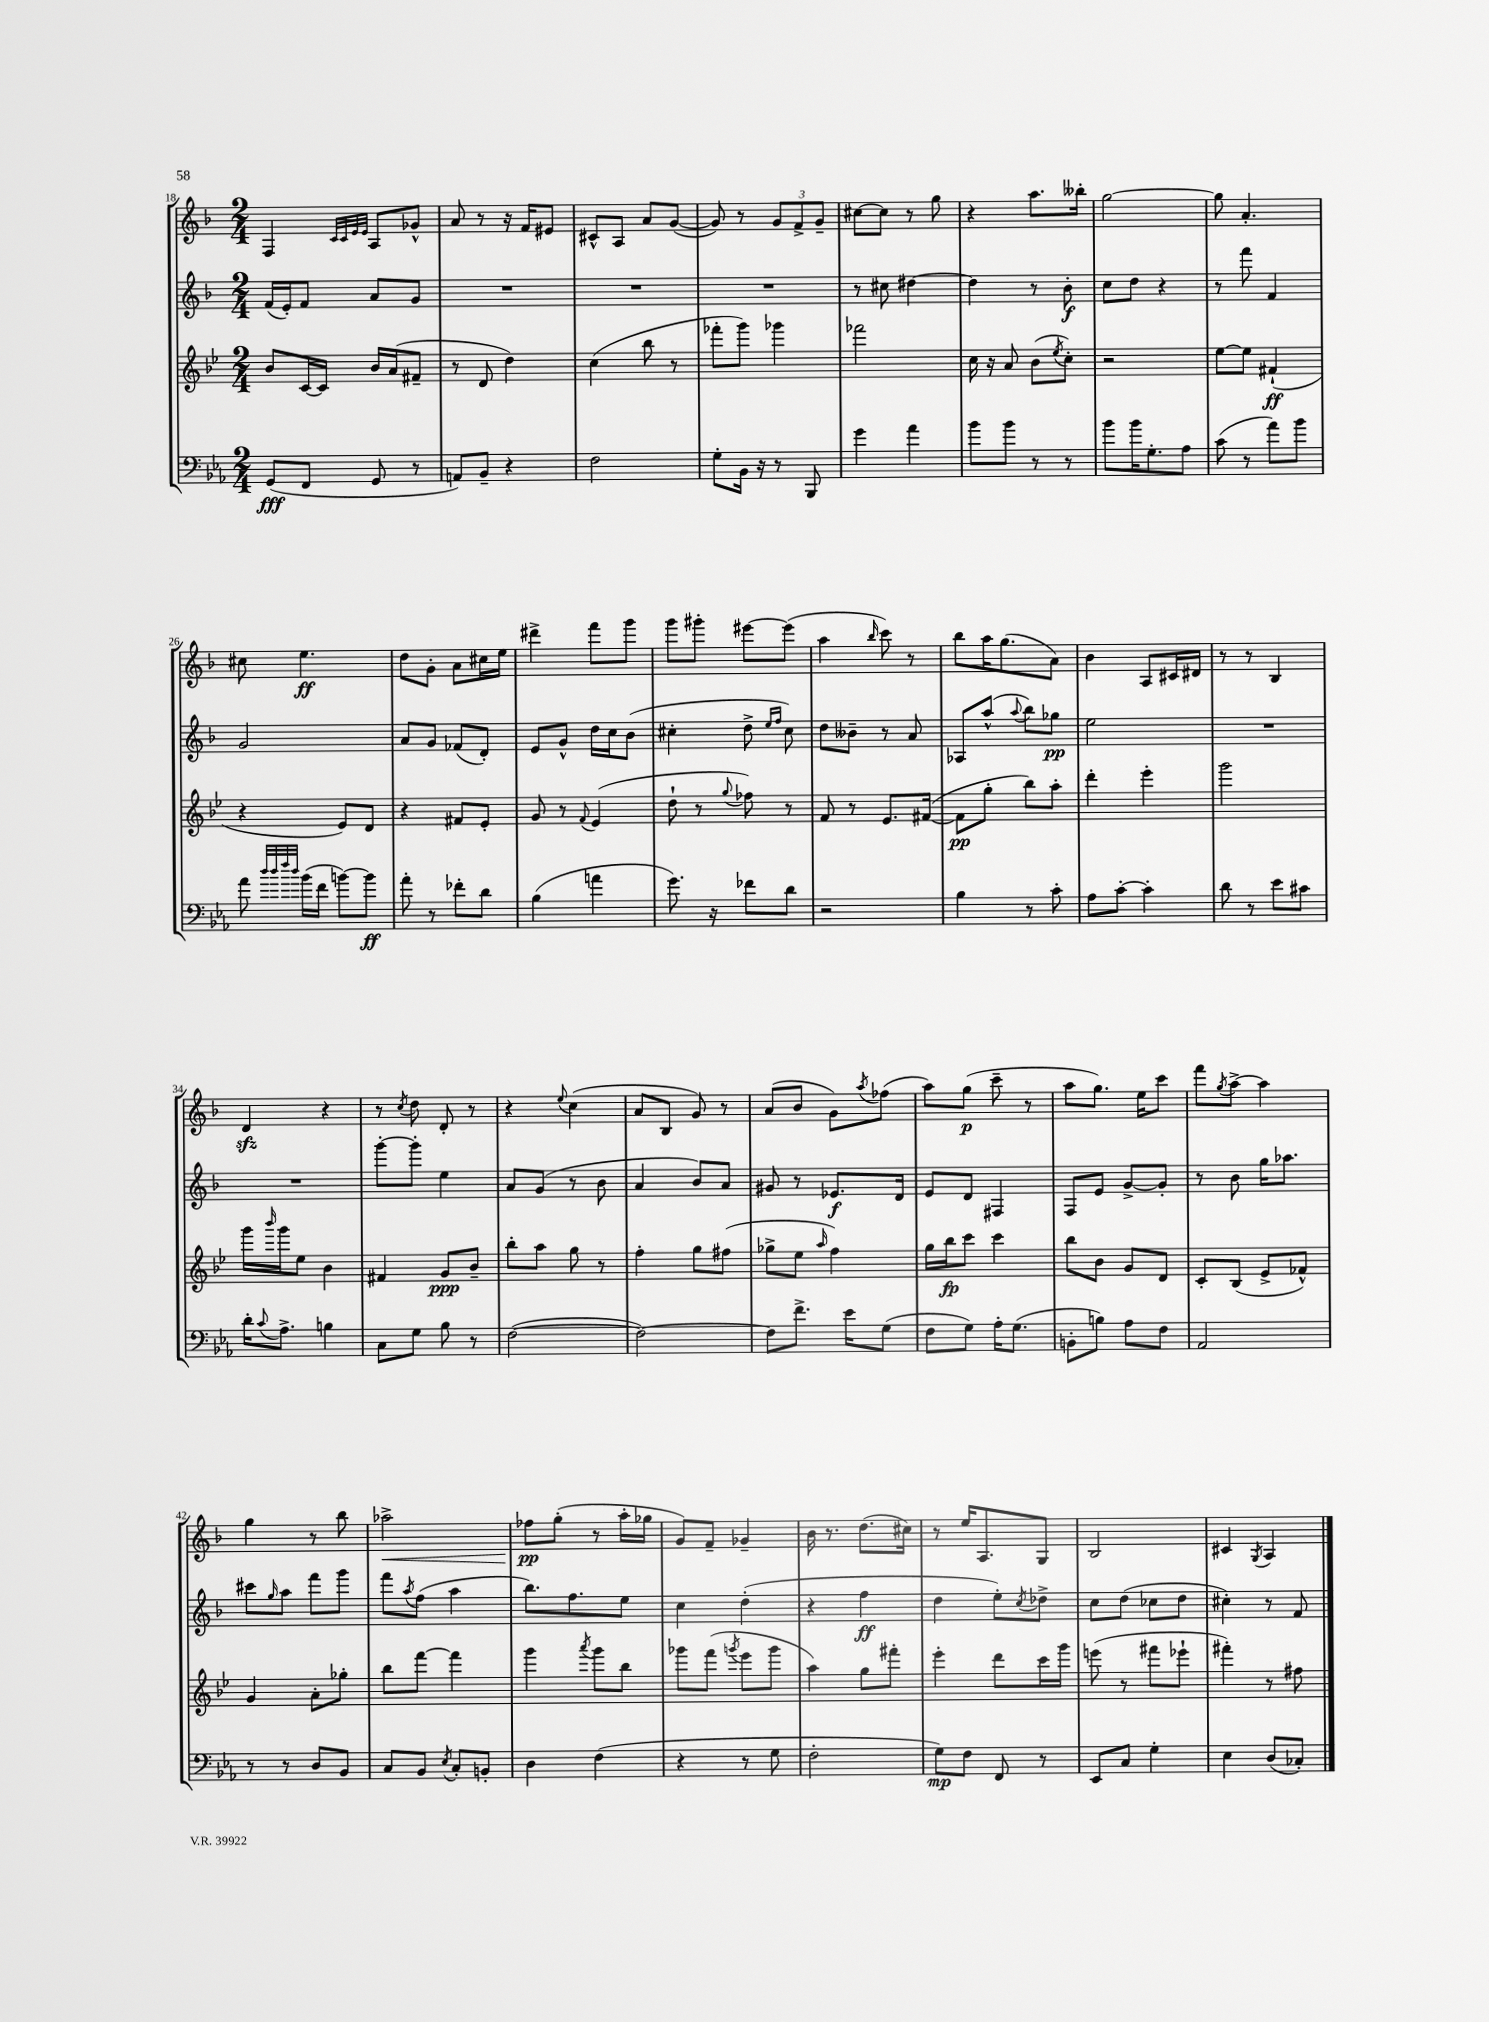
<<
\new StaffGroup <<
\new Staff = "s0" {
    \clef treble \key f \major \numericTimeSignature \time 2/4
    f4 \grace { c'32 c'32 e'32 e'32 } a8 ges'8-^ |
    a'8 r8 r16 f'16 eis'8 |
    cis'8-^ a8 a'8 g'8~( |
    g'8) r8 \tuplet 3/2 { g'8 f'8-> g'8-- } |
    cis''8~ cis''8 r8 g''8 |
    r4 a''8. beses''16-. |
    g''2~ |
    g''8 a'4.-. |
    cis''8 e''4.\ff |
    d''8 g'8-. a'8 cis''16 e''16 |
    dis'''4-> f'''8 g'''8 |
    g'''8 gis'''8-. eis'''8~ eis'''8( |
    a''4 \grace { bes''16 } c'''8) r8 |
    bes''8 a''16 g''8.( a'8) |
    bes'4 a8 cis'16 dis'16 |
    r8 r8 bes4 |
    d'4\sfz r4 |
    r8 \acciaccatura { c''8 } d''8 d'8-. r8 |
    r4 \appoggiatura { e''8 } c''4( |
    a'8 bes8 g'8) r8 |
    a'8( bes'8 g'8) \acciaccatura { a''8 } fes''8( |
    a''8) g''8\p( c'''8-- r8 |
    a''8 g''8.) e''16 c'''8 |
    f'''8 \acciaccatura { g''8 } a''8~-> a''4 |
    g''4 r8 bes''8 |
    aes''2->\< |
    fes''8\pp\! g''8-.( r8 a''16-. ges''16 |
    g'8) f'8-- ges'4-- |
    bes'16 r8. d''8.( cis''16) |
    r8 e''16 a8. g8 |
    bes2 |
    cis'4 \acciaccatura { g8 } a4 \bar "|." |
}
\new Staff = "s1" {
    \clef treble \key f \major \numericTimeSignature \time 2/4
    f'16( e'16-.) f'8 a'8 g'8 |
    R2 |
    R2 |
    R2 |
    r8 cis''8 dis''4~ |
    dis''4 r8 bes'8-.\f |
    c''8 d''8 r4 |
    r8 f'''8 f'4 |
    g'2 |
    a'8 g'8 fes'8( d'8-.) |
    e'8 g'8-^ d''16 c''16 bes'8( |
    cis''4-. d''8-> \grace { e''16 f''16 } cis''8) |
    d''8 beses'8-- r8 a'8 |
    aes8 a''8-^( \appoggiatura { a''8 } bes''8) ges''8\pp |
    e''2 |
    R2 |
    R2 |
    g'''8~-. g'''8-. e''4 |
    a'8 g'8( r8 bes'8 |
    a'4 bes'8) a'8 |
    gis'8 r8 ees'8.\f d'16 |
    e'8 d'8 fis4 |
    f8 e'8 g'8~-> g'8-. |
    r8 bes'8 g''16 aes''8. |
    cis'''8 \grace { g''16 } a''8 f'''8 g'''8 |
    f'''8 \acciaccatura { a''8 } f''8( a''4 |
    bes''8.) f''8. e''8 |
    c''4 d''4-.( |
    r4 f''4\ff |
    d''4 e''8-.) \acciaccatura { c''8 } des''8-> |
    c''8 d''8( ces''8 d''8 |
    cis''4-.) r8 f'8 \bar "|." |
}
\new Staff = "s2" {
    \clef treble \key bes \major \numericTimeSignature \time 2/4
    bes'8 c'16~ c'16 bes'16 a'16( fis'8-- |
    r8 d'8 d''4) |
    c''4( bes''8 r8 |
    fes'''8-. g'''8) ges'''4 |
    fes'''2 |
    c''16 r16 a'8 bes'8( \acciaccatura { ees''8 } c''8-.) |
    r2 |
    ees''8~ ees''8 fis'4-!\ff( |
    r4 ees'8) d'8 |
    r4 fis'8 ees'8-. |
    g'8 r8 \appoggiatura { f'8 } ees'4( |
    d''8-! r8 \appoggiatura { g''8 } fes''8) r8 |
    f'8 r8 ees'8. fis'16~( |
    fis'8\pp g''8-. bes''8) a''8-. |
    d'''4-. ees'''4-. |
    g'''2 |
    g'''16 \grace { bes'''16 } g'''16 ees''8 bes'4 |
    fis'4 g'8\ppp bes'8-- |
    bes''8-. a''8 g''8 r8 |
    f''4-. g''8 fis''8( |
    ges''8-> ees''8 \grace { a''16 } f''4) |
    g''16 bes''16\fp c'''8 c'''4 |
    bes''8 bes'8 g'8 d'8 |
    c'8-. bes8( ees'8-> fes'8-^) |
    g'4 a'8-. ges''8-. |
    bes''8 f'''8~ f'''4 |
    g'''4 \acciaccatura { a'''8 } g'''8 bes''8 |
    ges'''8 f'''8( \acciaccatura { g'''8 } ees'''8 g'''8 |
    a''4) g''8 fis'''8-. |
    ees'''4-. d'''8 c'''16 g'''16 |
    e'''8( r8 fis'''8 ees'''8-! |
    fis'''4-.) r8 fis''8 \bar "|." |
}
\new Staff = "s3" {
    \clef bass \key ees \major \numericTimeSignature \time 2/4
    g,8\fff( f,8 g,8 r8 |
    a,8) bes,8-- r4 |
    f2 |
    g8-. bes,16 r16 r8 bes,,8 |
    g'4 aes'4 |
    bes'8 bes'8 r8 r8 |
    bes'8 bes'16 g8.-. aes8 |
    c'8( r8 aes'8) bes'8 |
    aes'8 \grace { d''32 d''32 f''32 d''32 } bes'16( f'16 b'8~) b'8\ff |
    aes'8-. r8 fes'8-. d'8 |
    bes4( a'4 |
    g'8.) r16 fes'8 d'8 |
    r2 |
    bes4 r8 c'8-. |
    aes8 c'8~-. c'4-. |
    d'8 r8 ees'8 cis'8 |
    d'16-. \appoggiatura { c'8 } aes8.-> b4 |
    c8 g8 bes8 r8 |
    f2~( |
    f2~) |
    f8 f'8.-> ees'16 g8( |
    f8 g8) aes16-. g8.( |
    b,8-. b8) aes8 f8 |
    aes,2 |
    r8 r8 d8 bes,8 |
    c8 bes,8 \acciaccatura { ees8 } c8-. b,8-. |
    d4 f4( |
    r4 r8 g8 |
    f2-. |
    g8\mp) f8 f,8 r8 |
    ees,8 c8 g4-. |
    ees4 d8( ces8-.) \bar "|." |
}
>>
>>
\layout { \context { \Score currentBarNumber = #18 } }
